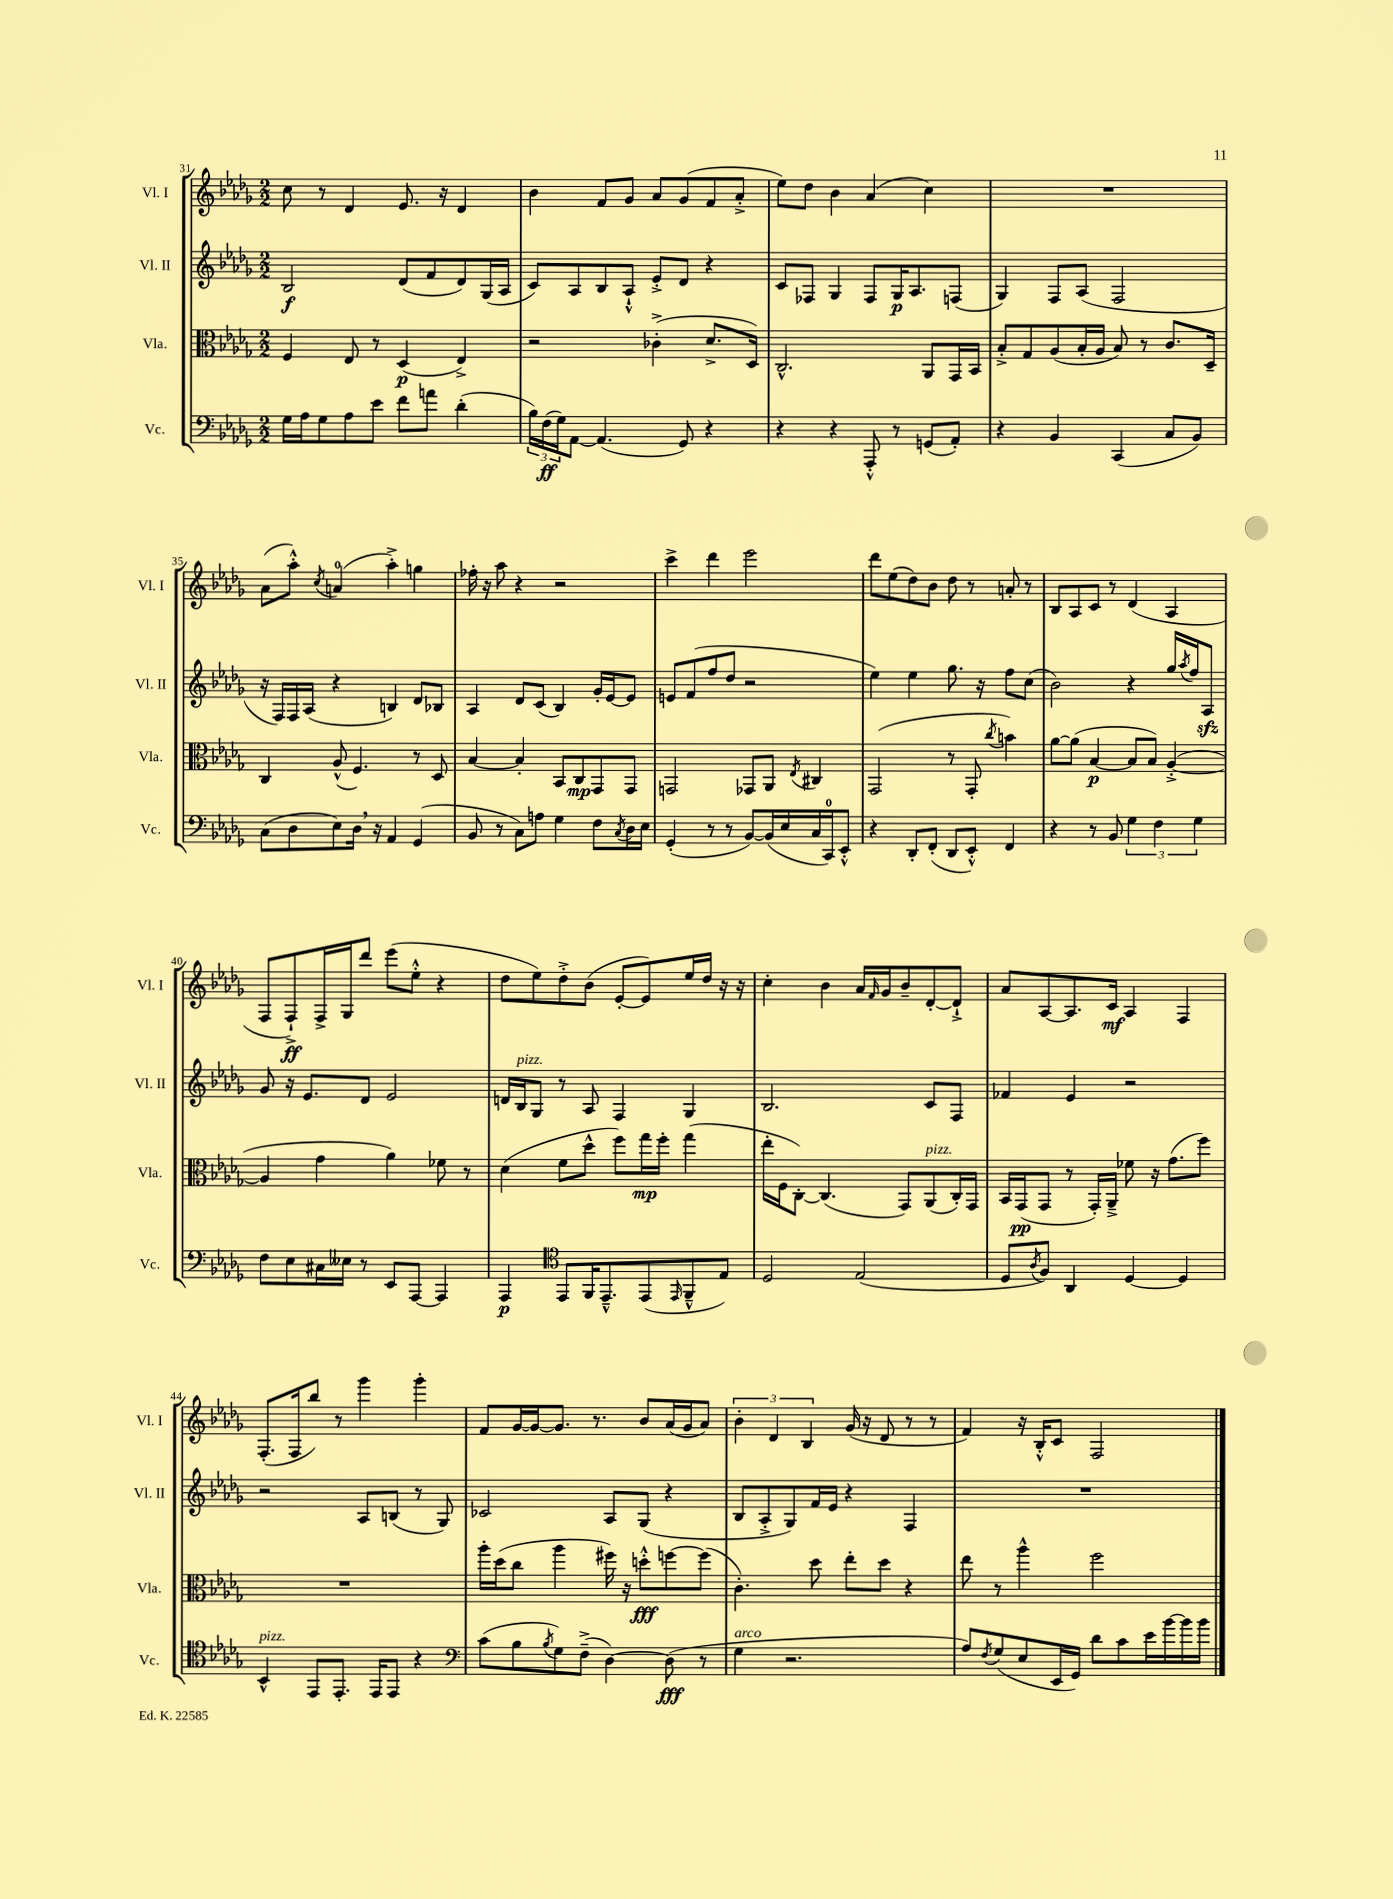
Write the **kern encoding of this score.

**kern	**kern	**kern	**kern
*staff4	*staff3	*staff2	*staff1
*clefF4	*clefC3	*clefG2	*clefG2
*k[b-e-a-d-g-]	*k[b-e-a-d-g-]	*k[b-e-a-d-g-]	*k[b-e-a-d-g-]
*M2/2	*M2/2	*M2/2	*M2/2
16G-	4F	2B-	8cc
16A-	.	.	.
8G-	.	.	8r
8A-	8E-	.	4d-
8e-	8r	.	.
8f	(4D-	(8d-	8.e-
8a	.	8f	.
.	.	.	16r
(4d-'	4E-^)	8d-)	4d-
.	.	(16G-	.
.	.	16A-	.
=	=	=	=
24B-)	2r	8c)	4b-
(24F	.	.	.
24G-)	.	.	.
[8AA-	.	8A-	.
(4.AA-]	.	8B-	8f
.	.	8A-`^^	8g-
.	(4c-'^	8e-'^	8a-
8GG-)	.	8d-	(8g-
4r	8.d-^	4r	8f
.	.	.	8a-'^
.	16D-)	.	.
=	=	=	=
4r	2.C^^	8c	8ee-)
.	.	8F-	8dd-
4r	.	4G-	4b-
8AAA-'^^	.	8F-	(4a-
8r	.	16G-	.
.	.	8.A-	.
(8GG	8AA-	.	4cc)
8AA-')	16GG-	(8F	.
.	16BB-	.	.
=	=	=	=
4r	8B-'^	4G-)	1r
.	8G-	.	.
4BB-	(8A-	8F	.
.	16B-'	(8A-	.
.	16A-	.	.
(4CC	8B-)	2F	.
.	8r	.	.
8C	8.c	.	.
8BB-)	.	.	.
.	16D-~	.	.
=	=	=	=
(8C	4C	16r	(8a-
.	.	16F)	.
8D-	.	16F	8aa-'^^)
.	.	(16A-	.
.	.	.	8qcc
8E-)	(8A-^^	4r	(4a
16D-	4.F)	.	.
16r	.	.	.
4AA-	.	4B)	4aa-'^)
(4GG-	8r	8d-	4gg
.	8D-	8B-	.
=	=	=	=
8BB-	[4B-	4A-	16ff-'
.	.	.	16r
8r	.	.	8aa-
8C)	4B-']	8d-	4r
8A	.	(8c	.
4G-	8BB-	4B-)	2r
.	8C	.	.
8F	8GG-	16g-'	.
.	.	[16e-	.
8qC	.	.	.
16D-	8GG-	8e-]	.
16E-	.	.	.
=	=	=	=
(4GG-'	2GG	8e	4ccc^
.	.	(8f	.
8r	.	8ff	4ddd-
8r	.	8dd-	.
[8BB-)	8GG-	2r	2eee-
(16BB-]	8AA-	.	.
16E-	.	.	.
.	8qE-	.	.
16C	4C#	.	.
16CC)	.	.	.
8EE-'^^	.	.	.
=	=	=	=
4r	(2GG-	4ee-)	8ddd-
.	.	.	(8ee-
8DD-'	.	4ee-	8dd-)
(8FF'	.	.	8b-
8DD-	8r	8.gg-	8dd-
8EE-'^^)	8GG-'	.	8r
.	.	16r	.
.	8qcc	.	.
4FF	4b)	8ff	8a'
.	.	(8cc	8r
=	=	=	=
4r	[8a-	2b-)	8B-
.	(8a-]	.	8A-
8r	[4B-	.	8c
8BB-	.	.	8r
6G-	8B-]	4r	(4d-
.	8B-)	.	.
6F	.	.	.
.	([4A-'^	16gg-	4A-
.	.	8qaa-	.
.	.	16ff	.
6G-	.	.	.
.	.	8A-	.
=	=	=	=
8F	4A-]	8g-	8F
8E-	.	16r	8F`^)
.	.	8.e-	.
16C#	4g-	.	16F^
16E--	.	.	16G-
8r	.	8d-	8ddd-
8EE-	4a-)	2e-	(8eee-
[8AAA-	.	.	8ee-'^^
4AAA-]	8f-	.	4r
.	8r	.	.
=	=	=	=
4AAA-	(4d-	16d	8dd-
.	.	16B-	.
.	.	8G-	8ee-)
*clefC4	*	*	*
8EE-	8f	8r	8dd-'^
16FF	8dd-^^	8A-	(8b-
8.EE-~^^	.	.	.
.	8ff)	4F	[8e-'
(8EE-	16gg-	.	8e-])
.	16ff'	.	.
16qqEE-	.	.	.
8FF~^^	(4gg-	4G-	16ee-
.	.	.	16dd-
8E-)	.	.	16r
.	.	.	16r
=	=	=	=
2D-	16ee-'	2.B-	4cc'
.	16F	.	.
.	[8C')	.	.
.	(4.C]	.	4b-
(2E-	.	.	16a-
.	.	.	16qqf
.	.	.	16g-
.	8GG-)	.	8b-~
.	(8AA-	8c	[8d-'
.	16C')	8F	8d-`^]
.	16GG-	.	.
=	=	=	=
8D-	16BB-	4f-	8a-
.	(16GG-	.	.
8qA-	.	.	.
8F)	8GG-	.	[8A-
4AA-	8r	4e-	8.A-]
.	16GG-')	.	.
.	16AA-~^	.	16c
[4D-	8f-	2r	4A-
.	16r	.	.
.	(8.g-	.	.
4D-]	.	.	4F
.	8ff)	.	.
=	=	=	=
4BB-^^	1r	2r	(8.F'
.	.	.	16F
8EE-	.	.	8bb-)
8.EE-'	.	.	8r
.	.	8A-	4ggg-
16EE-	.	.	.
8EE-	.	(8B	.
4r	.	8r	4ggg-'
.	.	8G-)	.
=	=	=	=
*clefF4	*	*	*
(8c	16aa-'	2c-	8f
.	(16dd-	.	.
8B-	8cc	.	[16g-
.	.	.	16g-_
8qB-	.	.	.
8G-)	4aa-	.	8.g-]
(8F~^	.	.	.
.	.	.	8.r
[4D-)	16ff#)	8A-	.
.	16r	.	.
.	8dd'^^	(8G-	8b-
(8D-]	[8ff	4r	(16a-
.	.	.	16g-
8r	(8ff]	.	8a-)
=	=	=	=
4G-	4.c')	8B-	6b-'
.	.	8A-'^	.
.	.	.	6d-
2.r	.	8G-)	.
.	.	.	6B-
.	8dd-	16f	.
.	.	16e-	.
.	8ee-'	4r	(16g-
.	.	.	16r
.	8dd-	.	8d-
.	4r	4F	8r
.	.	.	8r
=	=	=	=
8A-)	8ee-	1r	4f)
8qF	.	.	.
(8G-	8r	.	.
8E-	4aa-^^	.	16r
.	.	.	16B-'^^
16EE-	.	.	8c
16GG-)	.	.	.
8d-	2ff	.	2F
8c	.	.	.
16e-	.	.	.
[16b-	.	.	.
16b-]	.	.	.
16b-	.	.	.
==	==	==	==
*-	*-	*-	*-
